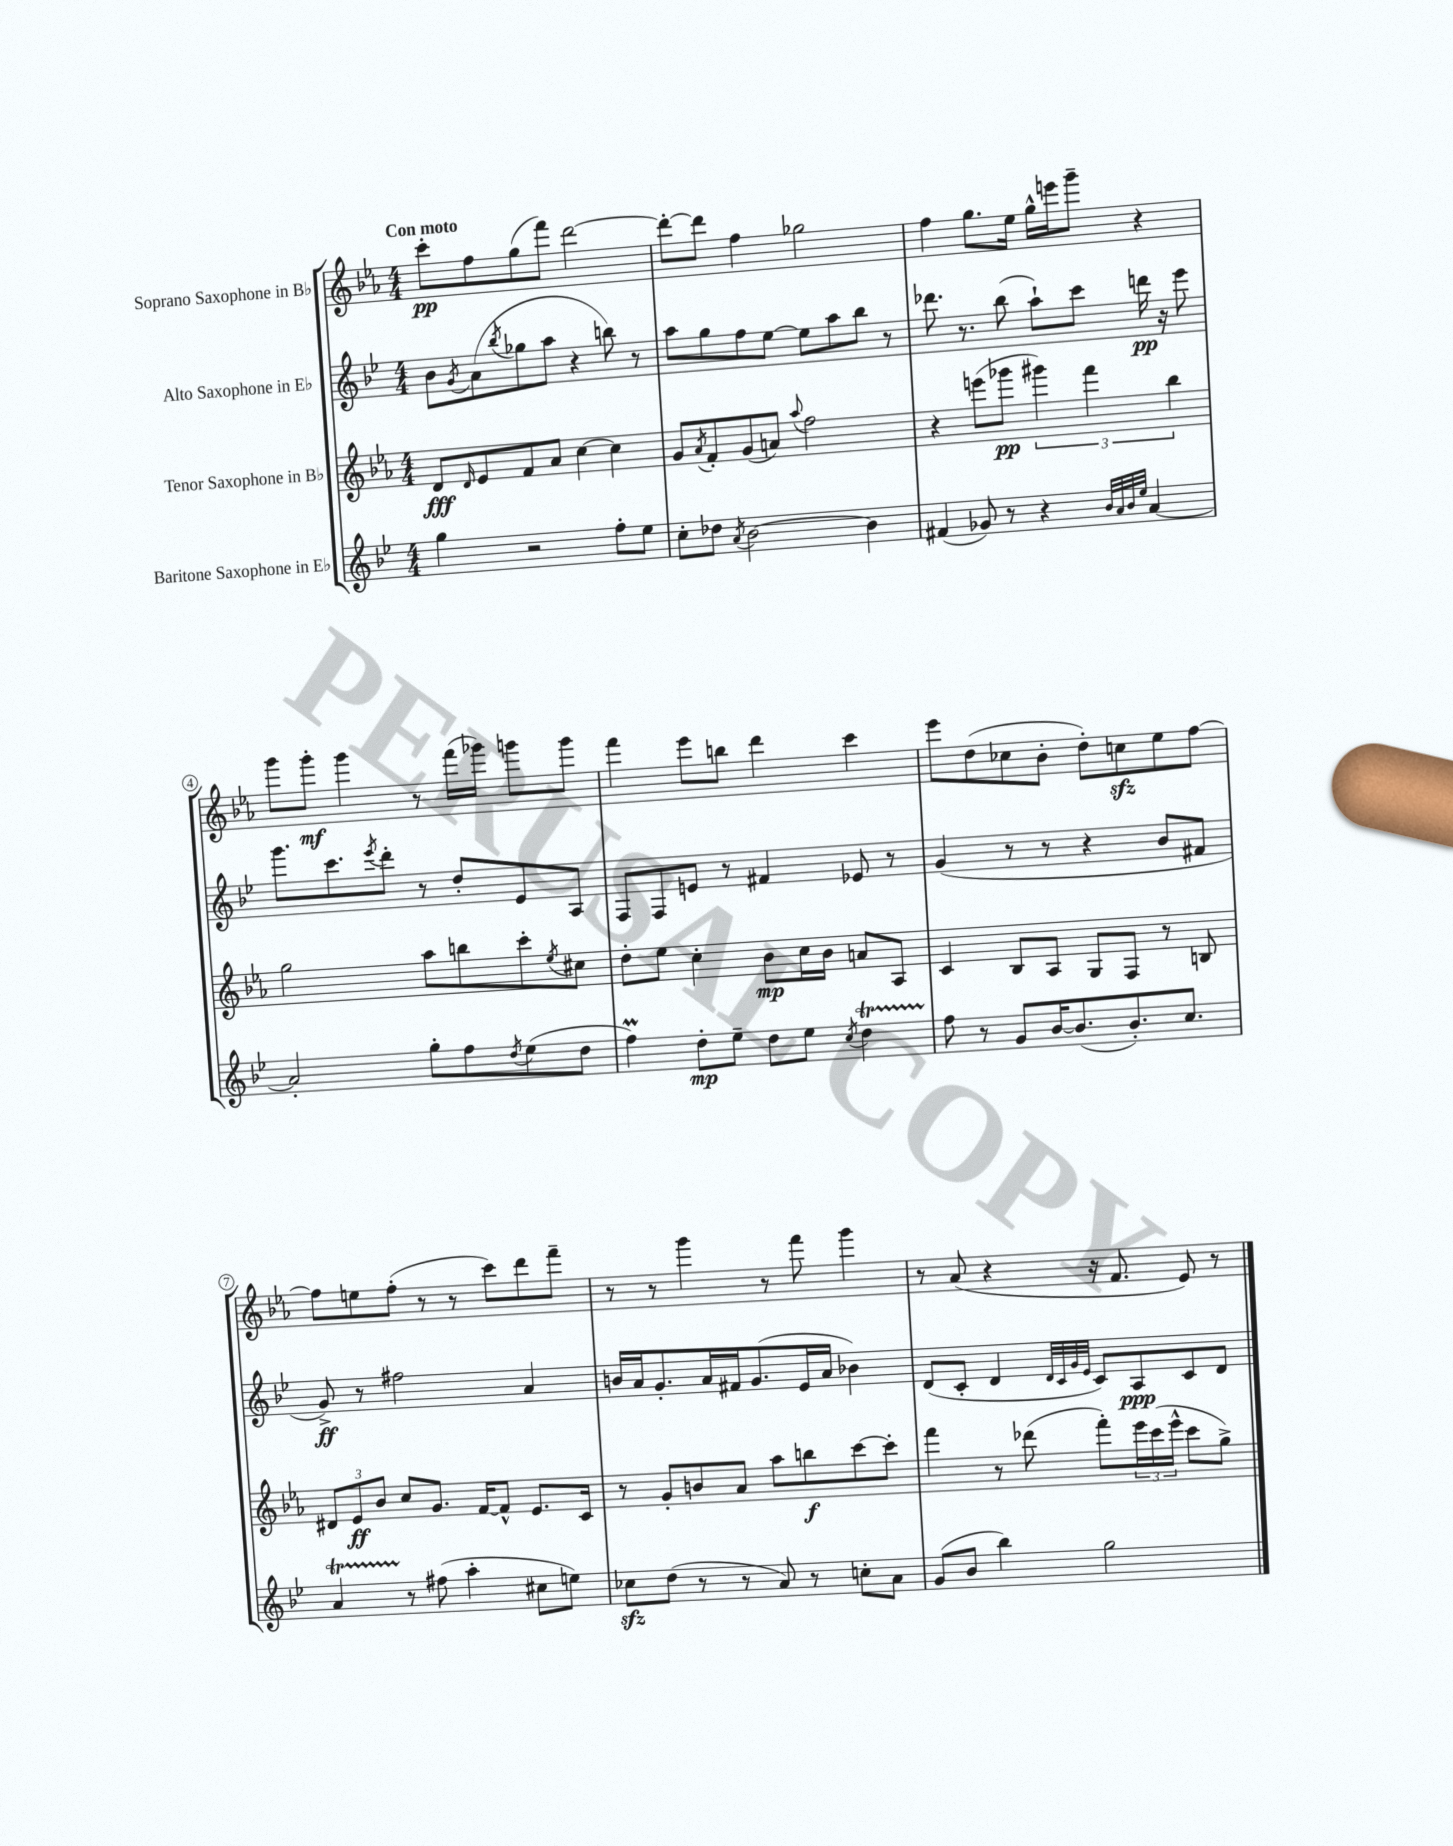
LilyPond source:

<<
\new StaffGroup <<
\new Staff = "s0" \with { instrumentName = "Soprano Saxophone in Bb" } {
    \clef treble \key ees \major \numericTimeSignature \time 4/4 \tempo "Con moto"
    c'''8-.\pp f''8 g''8( f'''8) d'''2~ |
    d'''8~-. d'''8 f''4 ges''2 |
    f''4 g''8. ees''16 g''16-^ e'''16 g'''8-- r4 |
    g'''8 g'''8-.\mf g'''4 r8 f'''16( ges'''16) g'''8 g'''8 |
    f'''4 ees'''8 b''8 d'''4 c'''4 |
    ees'''8 d''8( ces''8 bes'8-. d''8-.) c''8\sfz ees''8 f''8~ |
    f''8 e''8 f''8-.( r8 r8 c'''8) d'''8 f'''8-- |
    r8 r8 g'''4 r8 f'''8 g'''4 |
    r8 aes'8( r4 r16 f'8. ees'8) r8 \bar "|." |
}
\new Staff = "s1" \with { instrumentName = "Alto Saxophone in Eb" } {
    \clef treble \key bes \major \numericTimeSignature \time 4/4
    bes'8 \acciaccatura { g'8 } a'8( \acciaccatura { bes''8 } ges''8 a''8 r4 b''8) r8 |
    a''8 g''8 f''8 ees''8~ ees''8 a''8 bes''8 r8 |
    des'''8. r8. bes''8( a''8-!) c'''8 d'''16\pp r16 ees'''8 |
    g'''8. c'''8. \acciaccatura { ees'''8 } d'''8-. r8 d''8-. ees'8 a8 |
    f8 f8 e'8 r8 fis'4 ees'8 r8 |
    g'4( r8 r8 r4 bes'8 fis'8 |
    g'8->\ff) r8 fis''2 a'4 |
    b'16 a'16 g'8.-. a'16 fis'16 g'8.( ees'16 a'16 bes'4) |
    d'8( c'8-. d'4 \grace { d'32 c'32 g'32 ees'32 } c'8) a8\ppp c'8 d'8 \bar "|." |
}
\new Staff = "s2" \with { instrumentName = "Tenor Saxophone in Bb" } {
    \clef treble \key ees \major \numericTimeSignature \time 4/4
    d'8\fff \grace { d'16 } ees'8 f'8 aes'8 c''4~ c''4 |
    g'8 \acciaccatura { aes'8 } f'8-. g'8( a'8) \appoggiatura { aes''8 } f''2 |
    r4 e'''8( ges'''8\pp \tuplet 3/2 { gis'''4) f'''4 bes''4 } |
    g''2 aes''8 b''8 c'''8-. \acciaccatura { ees''8 } cis''8 |
    d''8-. ees''8 c''4-. bes'8\mp c''16 bes'16 a'8 aes8 |
    c'4 bes8 aes8 g8 f8 r8 b8 |
    \tuplet 3/2 { dis'8 ees'8\ff bes'8 } c''8 g'8. f'16~ f'8-^ ees'8. c'16 |
    r8 g'8-. b'8 aes'8 aes''8 b''8\f c'''8~ c'''8-. |
    f'''4 r8 des'''8( f'''8-.) \tuplet 3/2 { ees'''16 c'''16( ees'''16-^ } c'''8 g''8->) \bar "|." |
}
\new Staff = "s3" \with { instrumentName = "Baritone Saxophone in Eb" } {
    \clef treble \key bes \major \numericTimeSignature \time 4/4
    g''4 r2 f''8-. ees''8 |
    c''8-. des''8 \acciaccatura { a'8 } bes'2~ bes'4 |
    fis'4( ges'8) r8 r4 \grace { bes'32 a'32 bes'32 ees''32 } a'4~ |
    a'2-. g''8-. f''8 \acciaccatura { d''8 } ees''8( d''8 |
    f''4\prall) d''8-.\mp ees''8-- d''8 ees''8 \acciaccatura { c''8 } d''4\startTrillSpan |
    f''8\stopTrillSpan r8 g'8 bes'16~ bes'8.( bes'8.-.) c''8. |
    a'4\startTrillSpan r8\stopTrillSpan fis''8( a''4-. cis''8 e''8) |
    ces''8\sfz d''8( r8 r8 a'8) r8 c''8-. a'8 |
    g'8( bes'8 bes''4) g''2 \bar "|." |
}
>>
>>
\layout { \context { \Score \override BarNumber.stencil = #(make-stencil-circler 0.1 0.3 ly:text-interface::print) } }
